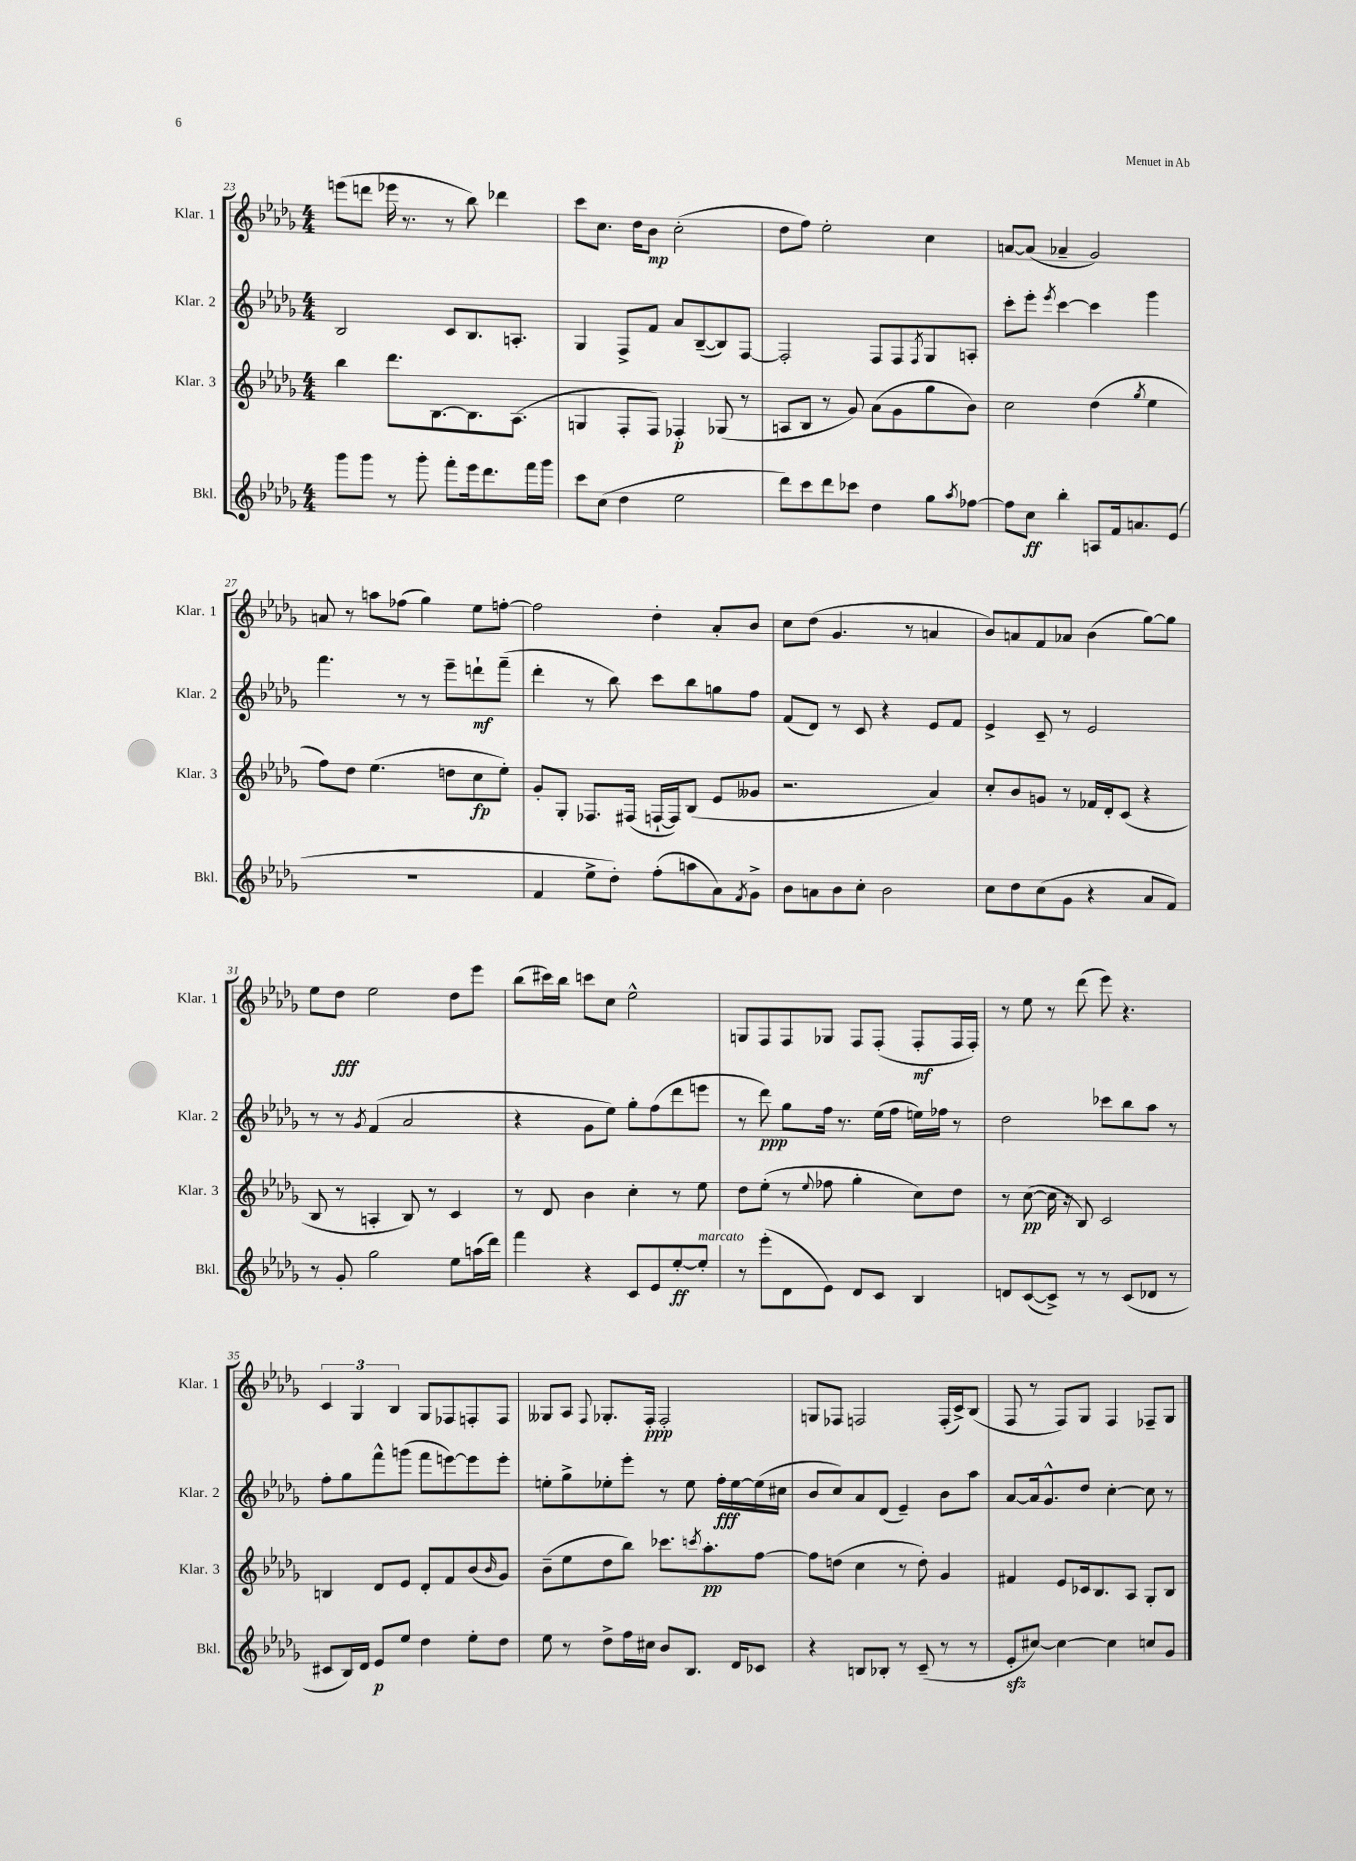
<<
\new StaffGroup <<
\new Staff = "s0" \with { instrumentName = "Klar. 1" shortInstrumentName = "Klar. 1" } {
    \clef treble \key des \major \numericTimeSignature \time 4/4
    e'''8( d'''8 ees'''16 r8. r8 bes''8) des'''4 |
    c'''8 c''8. des''16 bes'8\mp c''2-.( |
    des''8 f''8) ees''2-. c''4 |
    a'8~ a'8( aes'4-- ges'2) |
    a'8 r8 a''8 fes''8( ges''4) ees''8 f''8~-. |
    f''2 des''4-. aes'8-. bes'8 |
    c''8 des''8( ges'4. r8 a'4 |
    bes'8) a'8 f'8 aes'8 bes'4( ges''8~) ges''8 |
    ees''8 des''8\fff ees''2 des''8 ees'''8 |
    bes''8( cis'''16) bes''16 c'''8 c''8 ees''2-^ |
    g8 f8 f8 ges8 f8 f8-.( f8-.\mf f16 f16-.) |
    r8 ees''8 r8 des'''8( ees'''8) r4. |
    \tuplet 3/2 { c'4 ges4 bes4 } ges8 fes8 f8-. f8 |
    geses8 aes8 \appoggiatura { f8 } ges8.-. f16-.\ppp f2-. |
    g8 fes8 f2 f16-.( c'16->) bes8( |
    f8 r8 f8) ges8 f4 fes8-- ges8 \bar "|." |
}
\new Staff = "s1" \with { instrumentName = "Klar. 2" shortInstrumentName = "Klar. 2" } {
    \clef treble \key des \major \numericTimeSignature \time 4/4
    bes2 c'8 bes8. a8.-. |
    ges4 f8-> f'8 aes'8 bes8~--( bes8) f8~ |
    f2-. f8 f8 \acciaccatura { f8 } ges8 a8-. |
    c'''8-. ees'''8-. \acciaccatura { ees'''8 } c'''4~ c'''4 ges'''4 |
    f'''4. r8 r8 ees'''8-- d'''8-!\mf f'''8--( |
    des'''4-. r8 bes''8) c'''8 bes''8 g''8 f''8 |
    f'8( des'8) r8 c'8 r4 ees'8 f'8 |
    ees'4-> c'8-- r8 ees'2 |
    r8 r8 \acciaccatura { ges'8 } f'4( aes'2 |
    r4 ges'8 ees''8) ges''8-. f''8( des'''8 e'''8 |
    r8 des'''8\ppp) ges''8 f''16 r8. ees''16( f''16 e''16) fes''16 r8 |
    des''2 ces'''8 bes''8 aes''8 r8 |
    f''8-. ges''8 f'''8-^ g'''8( f'''8 e'''8~) e'''8 e'''8-. |
    e''8-. ges''8-> ees''8-. ees'''8-. r8 ees''8 f''16-.\fff ees''16~ ees''16( cis''16 |
    bes'8 c''8) aes'8 des'8( ees'4--) bes'8 aes''8 |
    aes'8~ aes'16 ges'8.-^ des''8 c''4~-. c''8 r8 \bar "|." |
}
\new Staff = "s2" \with { instrumentName = "Klar. 3" shortInstrumentName = "Klar. 3" } {
    \clef treble \key des \major \numericTimeSignature \time 4/4
    bes''4 des'''8. bes8.~ bes8. aes8.( |
    g4 f8-. f8) fes4-.\p ges8( r8 |
    a8 bes8 r8 ges'8) aes'8( ges'8 ges''8 bes'8) |
    c''2 des''4( \acciaccatura { ges''8 } ees''4 |
    f''8) des''8 ees''4.( d''8 c''8\fp ees''8-.) |
    ges'8-. ges8-. fes8. fis16( f16~-! f16) bes8( ees'8 geses'8 |
    r2. aes'4) |
    c''8-. bes'8 g'8 r8 fes'16 des'16-. c'8( r4 |
    bes8 r8 a4-. bes8) r8 c'4 |
    r8 des'8 bes'4 c''4-. r8 ees''8 |
    des''8 ees''8-.( r8 \appoggiatura { ees''8 } fes''8 ges''4-. c''8) des''8 |
    r8 c''8~\pp( c''16 r16 bes8) c'2 |
    b4 des'8 ees'8 des'8-. f'8 bes'8( \grace { bes'16 } ges'8) |
    bes'8--( ees''8 des''8 bes''8) ces'''8. \acciaccatura { c'''8 } aes''8.-.\pp f''8~ |
    f''8 d''8( c''4 r8 d''8-.) ges'4 |
    fis'4 ees'8 ces'16 bes8. aes8 ges8-. bes8 \bar "|." |
}
\new Staff = "s3" \with { instrumentName = "Bkl." shortInstrumentName = "Bkl." } {
    \clef treble \key des \major \numericTimeSignature \time 4/4
    ges'''8 ges'''8 r8 ges'''8-. f'''8-. ees'''16 des'''8. f'''16 ges'''16 |
    c'''8 c''8( des''4 ees''2 |
    des'''8) c'''8 des'''8 ces'''8 des''4 ges''8 \acciaccatura { aes''8 } fes''8~ |
    fes''8 c''8\ff bes''4-. a8 f'16 a'8. ees'8( |
    R1 |
    f'4 ees''8-> des''8-.) f''8-.( a''8 aes'8) \acciaccatura { f'8 } ges'8-> |
    bes'8 a'8 bes'8 c''8-. bes'2 |
    c''8 des''8 c''8( ges'8 r4 aes'8 f'8) |
    r8 ges'8-. ges''2 ees''8 a''16( des'''16) |
    f'''4 r4 c'8 ees'8 ees''8~-.\ff ees''8-.^\markup { \italic "marcato" } |
    r8 ees'''8-.( des'8 ees'8) des'8 c'8 bes4 |
    d'8 c'8~( c'8->) r8 r8 c'8( des'8 r8 |
    cis'8 bes16) des'16 ees'8\p ees''8 des''4 ees''8-. des''8 |
    ees''8 r8 des''8-> f''16 cis''16 bes'8 bes8. des'16 ces'8 |
    r4 b8 bes8-. r8 c'8--( r8 r8 |
    ees'8-.\sfz cis''8~) cis''4~ cis''4 c''8 ges'8 \bar "|." |
}
>>
>>
\layout { \context { \Score currentBarNumber = #23 } }
